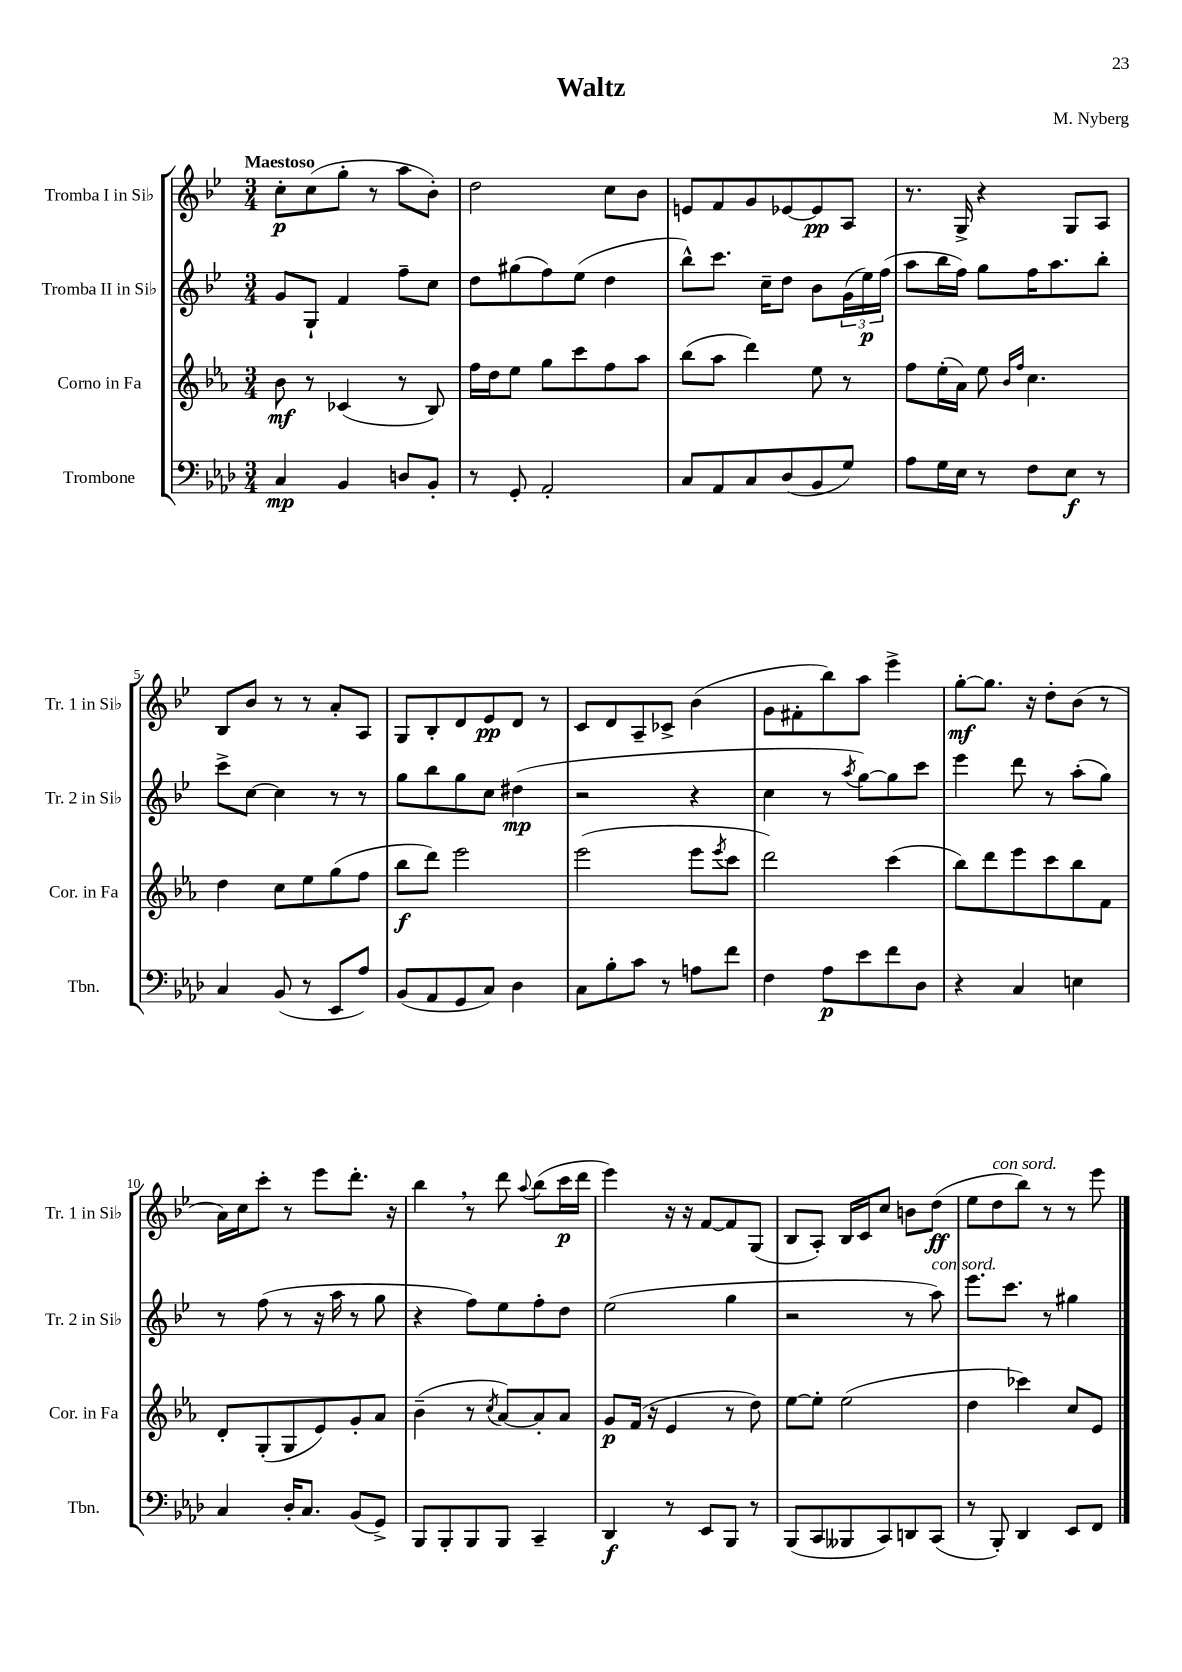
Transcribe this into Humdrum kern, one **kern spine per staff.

**kern	**kern	**kern	**kern
*staff4	*staff3	*staff2	*staff1
*clefF4	*clefG2	*clefG2	*clefG2
*k[b-e-a-d-]	*k[b-e-a-]	*k[b-e-]	*k[b-e-]
*M3/4	*M3/4	*M3/4	*M3/4
4C	8b-	8g	8cc'
.	8r	8G`	(8cc
4BB-	(4c-	4f	8gg'
.	.	.	8r
8D	8r	8ff~	8aa
8BB-'	8B-)	8cc	8b-')
=	=	=	=
8r	16ff	8dd	2dd
.	16dd	.	.
8GG'	8ee-	(8gg#	.
2AA-'	8gg	8ff)	.
.	8ccc	(8ee-	.
.	8ff	4dd	8cc
.	8aa-	.	8b-
=	=	=	=
8C	(8bb-	8bb-^^)	8e
8AA-	8aa-	8.ccc	8f
8C	4ddd)	.	8g
.	.	16cc~	.
(8D-	.	8dd	[8e-
8BB-	8ee-	8b-	8e-]
8G)	8r	(24g	8A
.	.	24ee-)	.
.	.	(24ff	.
=	=	=	=
8A-	8ff	8aa	8.r
16G	(16ee-'	16bb-	.
16E-	16a-)	16ff)	16G^
8r	8ee-	8gg	4r
.	16qqb-	.	.
.	16qqff	.	.
8F	4.cc	16ff	.
.	.	8.aa	.
8E-	.	.	8G
8r	.	8bb-'	8A
=	=	=	=
4C	4dd	8ccc^	8B-
.	.	[8cc	8b-
(8BB-	8cc	4cc]	8r
8r	8ee-	.	8r
8EE-	(8gg	8r	8a'
8A-)	8ff	8r	8A
=	=	=	=
(8BB-	8bb-	8gg	8G
8AA-	8ddd)	8bb-	8B-'
8GG	2eee-	8gg	8d
8C)	.	8cc	8e-
4D-	.	(4dd#	8d
.	.	.	8r
=	=	=	=
8C	(2eee-	2r	8c
8B-'	.	.	8d
8c	.	.	8A~
8r	.	.	8c-^
8A	8eee-	4r	(4b-
.	8qeee-	.	.
8f	8ccc	.	.
=	=	=	=
4F	2ddd)	4cc	8g
.	.	.	8f#'
8A-	.	8r	8bb-)
.	.	8qaa	.
8e-	.	[8gg)	8aa
8f	(4ccc	8gg]	4eee-^
8D-	.	8ccc	.
=	=	=	=
4r	8bb-)	4eee-	[8gg'
.	8ddd	.	8.gg]
4C	8eee-	8ddd	.
.	.	.	16r
.	8ccc	8r	8dd'
4E	8bb-	(8aa'	(8b-
.	8f	8gg)	8r
=	=	=	=
4C	8d'	8r	16a)
.	.	.	16cc
.	(8G'	(8ff	8ccc'
16D-'	8G	8r	8r
8.C	.	.	.
.	8e-)	16r	8eee-
.	.	16aa	.
(8BB-	8g'	8r	8.ddd'
8GG^)	8a-	8gg	.
.	.	.	16r
=	=	=	=
8BBB-	(4b-~	4r	4bb-
8BBB-'	.	.	.
8BBB-	8r	8ff)	8r
.	8qcc	.	.
8BBB-	[8a-)	8ee-	8ddd
.	.	.	8qqaa
4CC~	8a-']	8ff'	(8bb-
.	8a-	8dd	16ccc
.	.	.	16ddd
=	=	=	=
4DD-	8g	(2ee-	4eee-)
.	(16f	.	.
.	16r	.	.
8r	4e-	.	16r
.	.	.	16r
8EE-	.	.	[8f
8BBB-	8r	4gg	8f]
8r	8dd)	.	(8G
=	=	=	=
(8BBB-	[8ee-	2r	8B-
8CC	8ee-']	.	8A')
8BBB--	(2ee-	.	16B-
.	.	.	16c
8CC)	.	.	8cc
8DD	.	8r	8b
(8CC	.	8aa)	(8dd
=	=	=	=
8r	4dd	8.eee-	8ee-
8BBB-')	.	.	8dd
.	.	8.ccc	.
4DD-	4ccc-)	.	8bb-)
.	.	8r	8r
8EE-	8cc	4gg#	8r
8FF	8e-	.	8eee-
==	==	==	==
*-	*-	*-	*-
